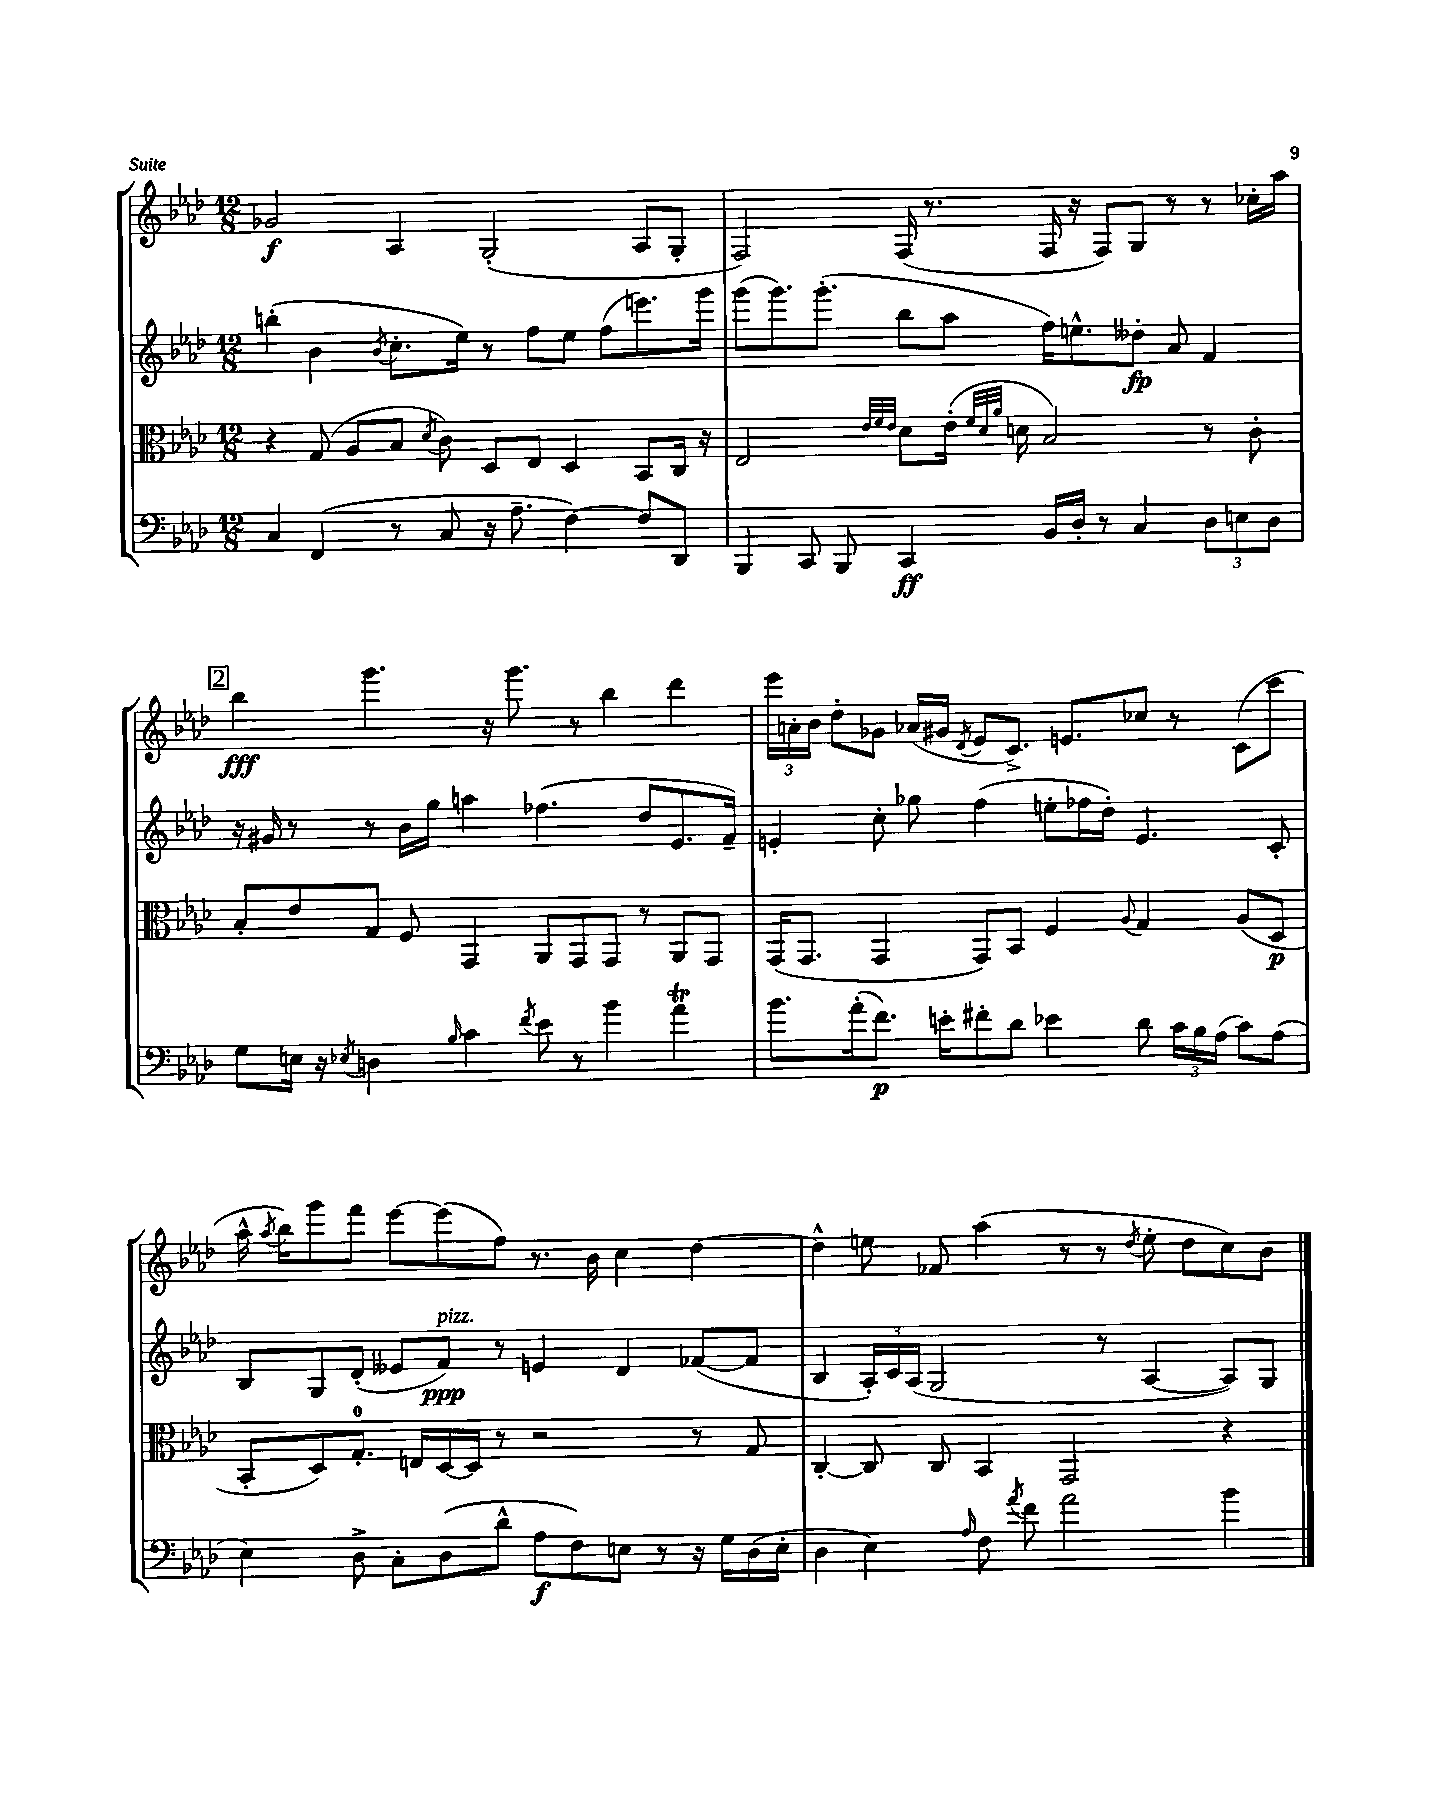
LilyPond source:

<<
\new StaffGroup <<
\new Staff = "s0" {
    \clef treble \key aes \major \numericTimeSignature \time 12/8
    \autoBeamOff ges'2\f aes4 g2-.( aes8[ g8]-. |
    f2) f16( r8. f16 r16 f8[) g8] r8 r8 ces''16[-. aes''16] |
    \mark \markup { \box "2" } bes''4\fff g'''4. r16 g'''8. r8 bes''4 des'''4 |
    \tuplet 3/2 { ees'''16[ a'16-. bes'16] } des''8[-. ges'8] aes'16[( gis'16] \acciaccatura { des'8 } ees'8[ c'8.]->) e'8.[ ces''8] r8 c'8[( c'''8] |
    aes''16-^ \acciaccatura { aes''8 } bes''16[) g'''8 f'''8] ees'''8[~ ees'''8( f''8]) r8. bes'16 c''4 des''4~ |
    des''4-^ e''8 fes'8 aes''4( r8 r8 \acciaccatura { des''8 } e''8-. des''8[ c''8) bes'8] \bar "|." |
}
\new Staff = "s1" {
    \clef treble \key aes \major \numericTimeSignature \time 12/8
    \autoBeamOff b''4-.( bes'4 \acciaccatura { bes'8 } c''8.[-. ees''16]) r8 f''8[ ees''8] f''8[( e'''8.) g'''16] |
    g'''8[( g'''8.) g'''8.]-.( bes''8[ aes''8] f''16[) e''8.-^ deses''8]-.\fp aes'8 f'4 |
    \mark \markup { \box "2" } r16 gis'16 r8 r8 bes'16[ g''16] a''4 fes''4.( des''8[ ees'8. f'16]--) |
    e'4-. c''8-. ges''8 f''4( e''8[-. fes''16 des''16]-.) e'4. c'8-. |
    bes8[ g8 des'8]-.( eeses'8[ f'8]\ppp^\markup { \italic "pizz." }) r8 e'4 des'4 fes'8[~( fes'8] |
    bes4 \tuplet 3/2 { aes16[-.) c'16 aes16]( } g2 r8 aes4~ aes8[) g8] \bar "|." |
}
\new Staff = "s2" {
    \clef alto \key aes \major \numericTimeSignature \time 12/8
    \autoBeamOff r4 g8( aes8[ bes8] \acciaccatura { des'8 } c'8) des8[ ees8] des4 bes,8[ c16] r16 |
    ees2 \grace { ees'32[ f'32 ees'32] } des'8[ ees'16]-.( \grace { f'32[ des'32 aes'32] } d'16 bes2) r8 c'8-. |
    \mark \markup { \box "2" } bes8[-. ees'8 g8] f8 g,4 aes,8[ g,8 g,8] r8 aes,8[ g,8] |
    g,16[( g,8.] g,4 g,8[) bes,8] f4 \appoggiatura { aes8 } g4 aes8[( des8]\p |
    bes,8[-. des8) g8.]-0-. e16[ des16~ des16] r8 r2 r8 g8 |
    c4~-. c8 c8 bes,4 g,2 r4 \bar "|." |
}
\new Staff = "s3" {
    \clef bass \key aes \major \numericTimeSignature \time 12/8
    \autoBeamOff c4 f,4( r8 c8 r16 aes8.-- f4~) f8[ des,8] |
    bes,,4 c,8 bes,,8 c,4\ff bes,16[ des16]-. r8 c4 \tuplet 3/2 { des8[ e8 des8] } |
    \mark \markup { \box "2" } g8[ e16] r16 \acciaccatura { ees8 } d4 \grace { bes16 } c'4 \acciaccatura { f'8 } ees'8 r8 bes'4 aes'4\trill |
    bes'8.[ aes'16-.( f'8.]\p) e'16[-. fis'8-. des'8] ees'4 des'8 \tuplet 3/2 { c'16[ bes16 aes16]( } c'8[) aes8]( |
    ees4) des8-> c8[-. des8( des'8]-^ aes8[\f f8) e8] r8 r16 g16[ des16( e16]-. |
    des4 ees4) \grace { aes16 } f8 \acciaccatura { aes'8 } f'8 aes'2 bes'4 \bar "|." |
}
>>
>>
\layout { \context { \Score \remove "Bar_number_engraver" } }
